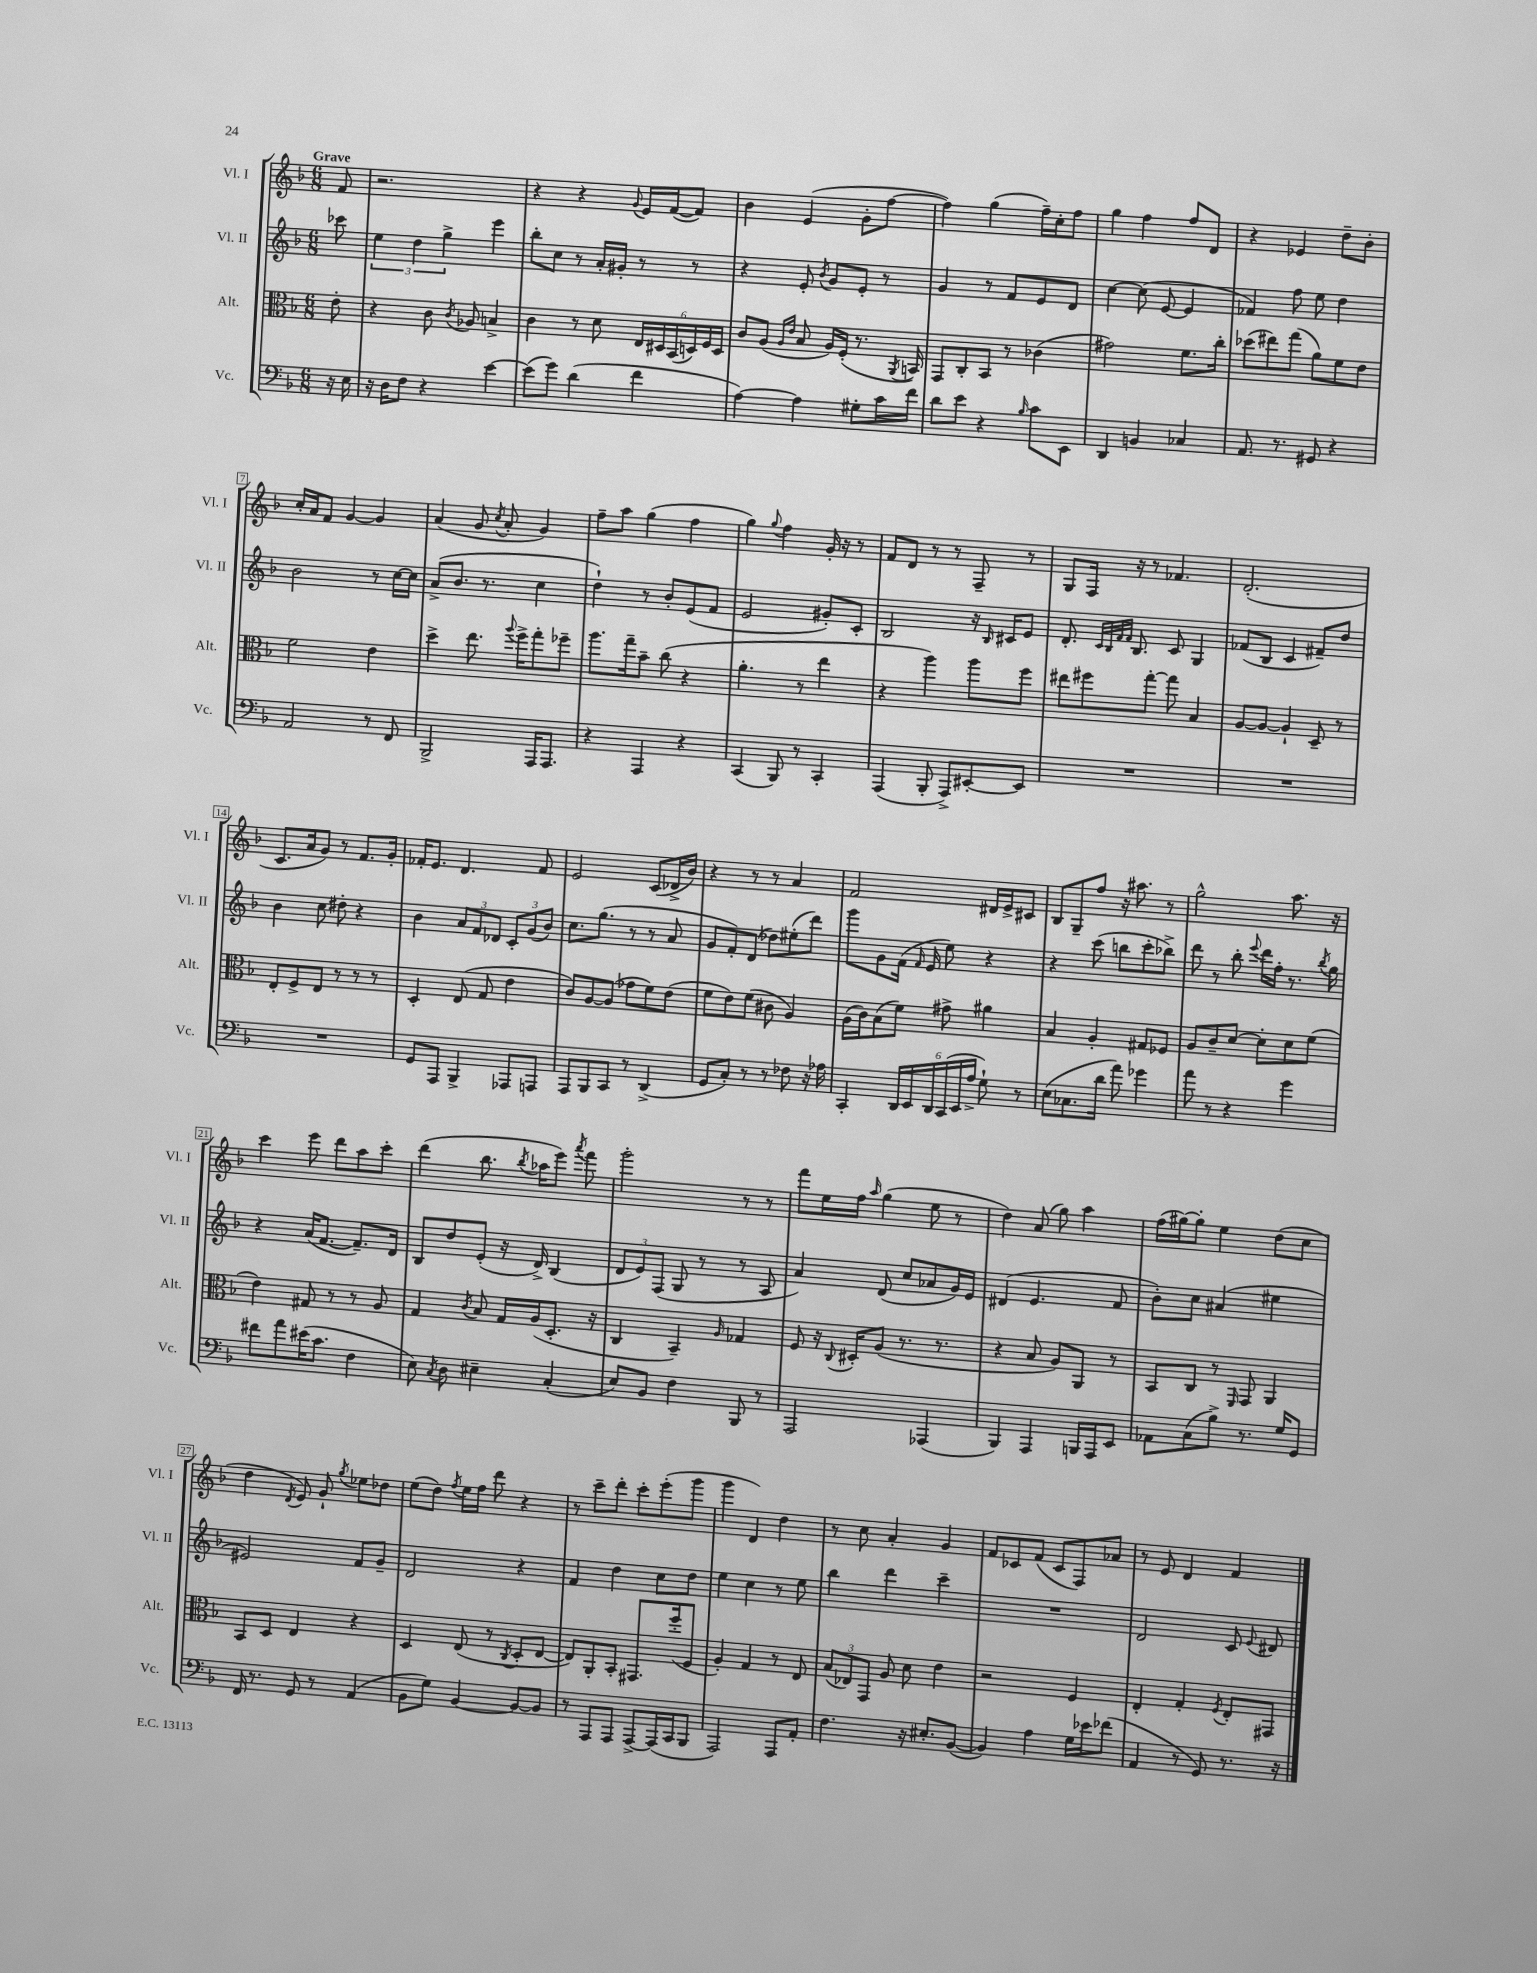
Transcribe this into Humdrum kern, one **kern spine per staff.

**kern	**kern	**kern	**kern
*staff4	*staff3	*staff2	*staff1
*clefF4	*clefC3	*clefG2	*clefG2
*k[b-]	*k[b-]	*k[b-]	*k[b-]
*M6/8	*M6/8	*M6/8	*M6/8
16r	8e'\	8ccc-\	8f/
16E\	.	.	.
=	=	=	=
16r	4r	6ee\	2.r
16D\LK	.	.	.
8F\J	.	.	.
.	.	6dd\	.
4r	8c\	.	.
.	.	6gg^\	.
.	8qc/	.	.
.	8A-/	.	.
[4e\	4B^/	4eee\	.
=	=	=	=
(8e\]L	4c\	8bb-'\L	4r
8g\J)	.	8cc\J	.
(4d\	8r	8r	4r
.	8d\	16a'/LL	.
.	.	16g#'/JJ	.
.	.	.	8qqg/
4f\	24E/LL	8r	16e/LL
.	24D#/	.	.
.	.	.	([16f/J
.	(24BB-/	.	.
.	24D/)	8r	8f/]J)
.	24F/	.	.
.	24D/JJ	.	.
=	=	=	=
[4A\)	8c/L	4r	4b-\
.	(8A/J	.	.
.	16qqA/LL	.	.
.	16qqe/JJ	.	.
4A\]	8B-/	8e'/	(4e/
.	.	8qb-/	.
.	16A/LL)	8g/L	.
.	(16F'/JJ	.	.
8G#'\L	8.r	8e'/J	8g'\L
16c\L	.	8r	[8ff\J
.	8qAA/	.	.
16f\JJ	16BB/)	.	.
=	=	=	=
8d\L	8GG/L	4g/	4ff\])
8e\J	8C'/	.	.
4r	8BB-/J	8r	(4gg\
.	8r	8f/L	.
16qqB-/	.	.	.
8c\L	(4c-\	8e/	16ff~\LL)
.	.	.	16cc'\J
8EE\J	.	8d/J	8ff\J
=	=	=	=
4DD/	2g#\)	[4cc\	4gg\
4BB/	.	(8cc\]	4ff\
.	.	[8e/	.
4C-/	8.f\L	4e/]	8ff/L
.	.	.	8d/J
.	16cc'\Jk	.	.
=	=	=	=
8.AA/	(8dd-\L	4f-/)	4r
.	8ee#\)	.	.
8.r	.	.	.
.	(8gg\J	8ff\	4e-/
8GG#/	8a\L)	8ee\	.
4r	8f\	4dd\	8dd~\L
.	8e\J	.	8b-'\J
=	=	=	=
2AA/	2f\	2b-\	16cc'/LL
.	.	.	16a/J
.	.	.	8f/J
.	.	.	[4g/
8r	4e\	8r	4g/]
8FF/	.	[16cc\LL	.
.	.	16cc\]JJ	.
=	=	=	=
2BBB-^/	4dd^\	(8a^/L	(4a/
.	.	8.b-/J	.
.	8.ee\	.	8g/
.	.	8.r	.
.	.	.	8qcc/
.	.	.	8a'/
.	8qqaa/	.	.
.	16ff^\LK	.	.
16AAA/LK	8gg'\	4cc\	4g/)
8.AAA/J	.	.	.
.	8ff-~\J	.	.
=	=	=	=
4r	8.aa\L	4dd`\)	8ff~\L
.	.	.	8aa\J
.	16gg~\k	.	.
4AAA/	8b-~\J	8r	(4gg\
.	(8cc\	8b-'/L	.
4r	4r	(8e/	4ff\
.	.	8f/J	.
=	=	=	=
(4CC/	4.a'\	2e/	4gg\)
.	.	.	8qqgg/
8BBB-/)	.	.	4ff\
8r	8r	.	.
4CC'/	4ee\	8g#'/L)	16g'/
.	.	.	16r
.	.	8c'/J	8r
=	=	=	=
(4AAA/	4r	2B-/	8f/L
.	.	.	8d/J
8BBB-'/	4aa\)	.	8r
8AAA^/L)	.	.	8r
[8EE#'/	8aa\L	16r	8F~/
.	.	16qqB-/	.
.	.	16c#/LK	.
8EE#/]J	8ff\J	8e/J	8r
=	=	=	=
2.r	8ee#\L	8.d'/	8G/L
.	8ff#\	.	16F/Jk
.	.	32qqc/LLL	.
.	.	32qqB-/	.
.	.	32qqf/	.
.	.	32qqf/JJJ	.
.	.	8.B-/	16r
.	[8gg'\J	.	8r
.	8gg\]	8c/	4.f-/
.	4B-/	4G/	.
=	=	=	=
2.r	[8A/L	(8f-/L	(2.d'/
.	8A/_J	8B-/J	.
.	4A`/]	4c/	.
.	8D~/	8f#~/L)	.
.	8r	8dd/J	.
=	=	=	=
2.r	8E'/L	4b-\	8.c/L
.	8F^/	.	.
.	.	.	16a/k
.	8E/J	8cc\	8g/J)
.	8r	8dd#'\	8r
.	8r	4r	8.f/L
.	8r	.	.
.	.	.	16g'/Jk
=	=	=	=
8GG/L	4D'/	4b-\	16f-'/LK
.	.	.	8.e/J
8AAA/J	.	.	.
4BBB-^/	(8E/	12a/L	4.d/
.	.	12f/	.
.	8G/	.	.
.	.	12d-/J	.
8AAA-/L	4e\	12c'/L	.
.	.	(12g/	.
8AAA/J	.	.	8f-/
.	.	12b-/J)	.
=	=	=	=
8AAA/L	8c/L)	8.cc\L	2e/
8BBB-/	[8A/	.	.
.	.	(8.gg\J	.
8CC/J	(8A/]J	.	.
8r	8g-\L	8r	.
(4DD^/	8f\)	8r	(8c/L
.	(8e\J	8a/	16d-^/L
.	.	.	16b-/JJ)
=	=	=	=
8GG/L	8f\L	8g/L	4r
8C'/J)	8e\)	8f'/)	.
8r	(8f\J	(8d/J	8r
8r	8c#\	8dd-\L)	8r
8F-\	4A/)	(8ee#'\	4a/
16r	.	8ddd\J)	.
16A-\	.	.	.
=	=	=	=
4CC'/	(16A\LL	8ggg\L	2f/
.	16c\J)	.	.
.	(8B-\	8g\	.
24DD/LL	8f\J)	(16f\Jk	.
24EE/	.	.	.
.	.	16qqf/	.
.	.	16e/	.
24DD/	.	.	.
(24CC/	8g#^\	8ee\)	.
24EE/	.	.	.
24A^/JJ	.	.	.
8G`\)	4a#\	4r	16d#/LL
.	.	.	16e^/J
8r	.	.	8c#/J
=	=	=	=
(8E\L	4B-/	4r	8B-/L
8.C-\	.	.	8G~/
.	4A'/	(8ccc\	8ff/J
16d\Jk	.	.	.
8a\)	.	8bb\L	16r
.	.	.	8.aa#\
4g-\	8G#/L	8ccc'\	.
.	8F-/J	8bb-^\J)	8r
=	=	=	=
8a\	8A/L	8ddd\	2gg^^\
8r	8c~/	8r	.
4r	[8d/J	8bb-'\	.
.	.	8qqeee/	.
.	8d'\]L	16ddd\LL	.
.	.	16ff'\JJ	.
4g\	8d\	8.r	8.aa\
.	(8f\J	.	.
.	.	8qbb-/	.
.	.	16gg\	16r
=	=	=	=
8f#\L	4e\)	4r	4ccc\
8a\	.	.	.
(16e#\K	8G#/	(16a/LK	8eee\
8.c\J	.	[8.f/J	.
.	8r	.	8ddd\L
4F\	8r	8.f~/]L)	8aa\
.	8A/	.	8ccc'\J
.	.	16d/Jk	.
=	=	=	=
8E\)	4G/	8B-/L	(4ddd\
8qC/	.	.	.
8D\	.	8dd/	.
.	8qc/	.	.
4E#~\	8B-/	(8e'/J	8.bb-\
.	16G/LL	16r	.
.	.	.	8qbb-/
.	(16A/J	16d^/)	16aa-\LK
(4C'/	8.D'/J	(4B-/	8eee\J)
.	.	.	8qaaa/
.	.	.	8fff\
.	16r	.	.
=	=	=	=
8E/L)	4C/	12d/L	2ggg'\
.	.	12e/)	.
8BB-/J	.	.	.
.	.	(12F/J	.
4F\	4BB-~/)	8G/	.
.	.	8r	.
.	16qqA/	.	.
8BBB-/	4G-/	8r	8r
8r	.	8A/	8r
=	=	=	=
2AAA/	8F/	4a/)	8fff\L
.	16r	.	16ee\L
.	8qqC/	.	.
.	16D#'/LK	.	16ff\JJ
.	.	.	16qqaa/
.	(8A/J	(8d/	(4gg\
.	8.r	8cc/L	.
(4AAA-/	.	8a-/	8ee\
.	8.r	.	.
.	.	16g/L)	8r
.	.	16e/JJ	.
=	=	=	=
4BBB-/)	4r	(4d#/	4dd\)
4AAA/	8B-/	4.e/	(8a/
.	8A/L)	.	8gg\)
16BBB/LL	8AA/J	.	4aa\
16AAA/J	.	.	.
8EE/J	8r	8f/	.
=	=	=	=
8AA-\L	8BB-/L	8b-'\L)	(16ff\LL
.	.	.	[16gg#\J)
(8C\	8C/J	8cc\J	8gg#'\]J
8B-^\J)	8r	(4a#/	4ee\
.	16qqFF/	.	.
8.r	8GG/	.	.
.	4AA/	4ee#\	(8dd\L
16G/LK	.	.	.
8GG/J	.	.	8cc\J
=	=	=	=
16FF/	8BB-/L	2e#/)	4dd\
8.r	.	.	.
.	8D/J	.	.
.	.	.	8qd/
8GG/	4E/	.	8e/)
8r	.	.	8g`/
.	.	.	8qgg/
(4AA/	4r	8f/L	8ee-\L
.	.	8g~/J	8dd-\J
=	=	=	=
8BB-\L	4D/	2d/	(8ee\L
8G\J)	.	.	8dd\J)
.	.	.	8qff/
[4BB-/	(8E/	.	16ee\LL
.	.	.	16ff\JJ
.	8r	.	8ddd\
.	8qC/	.	.
8BB-/_L	8D'/L	4r	4r
8BB-/]J	[8E/J	.	.
=	=	=	=
8r	8E/]L)	4f/	8r
8AAA/L	8AA'/	.	8ccc~\L
8AAA/J	8BB-'/J	4dd\	8ddd'\J
[8AAA^/L	8.GG#/L	.	8ccc'\L
(16AAA/]L	.	8cc\L	(8eee'\
16CC/J	(16ff'/k	.	.
8BBB-/J	8F/J	8dd\J	8ggg\J
=	=	=	=
2AAA/)	4A'/)	4ee\	4ggg\
.	4G/	4cc\	4d/)
8AAA/L	8r	8r	4dd\
8AA'/J	8E/	8ee\	.
=	=	=	=
4.F\	(12B-/L	4bb-\	8r
.	12E-/)	.	.
.	.	.	8cc\
.	12GG/J	.	.
.	8A/	4ddd\	4a'/
16r	8d\	.	.
8.E#'/L	.	.	.
.	4e\	4ccc~\	4g/
([8BB-/J	.	.	.
=	=	=	=
4BB-/])	2r	2.r	8f/L
.	.	.	8c-/
4A\	.	.	(8f/J
.	.	.	8c-/L
16G\LL	4F/	.	8F/)
16e-\J	.	.	.
(8f-\J	.	.	8a-/J
=	=	=	=
4AA/	4E'/	2d/	8r
.	.	.	8e/
8r	4G'/	.	4d/
8GG/)	.	.	.
.	8qF/	.	.
8.r	8E'/L	8c/	4f/
.	.	8qqe/	.
.	8GG#/J	8d#/	.
16r	.	.	.
==	==	==	==
*-	*-	*-	*-
